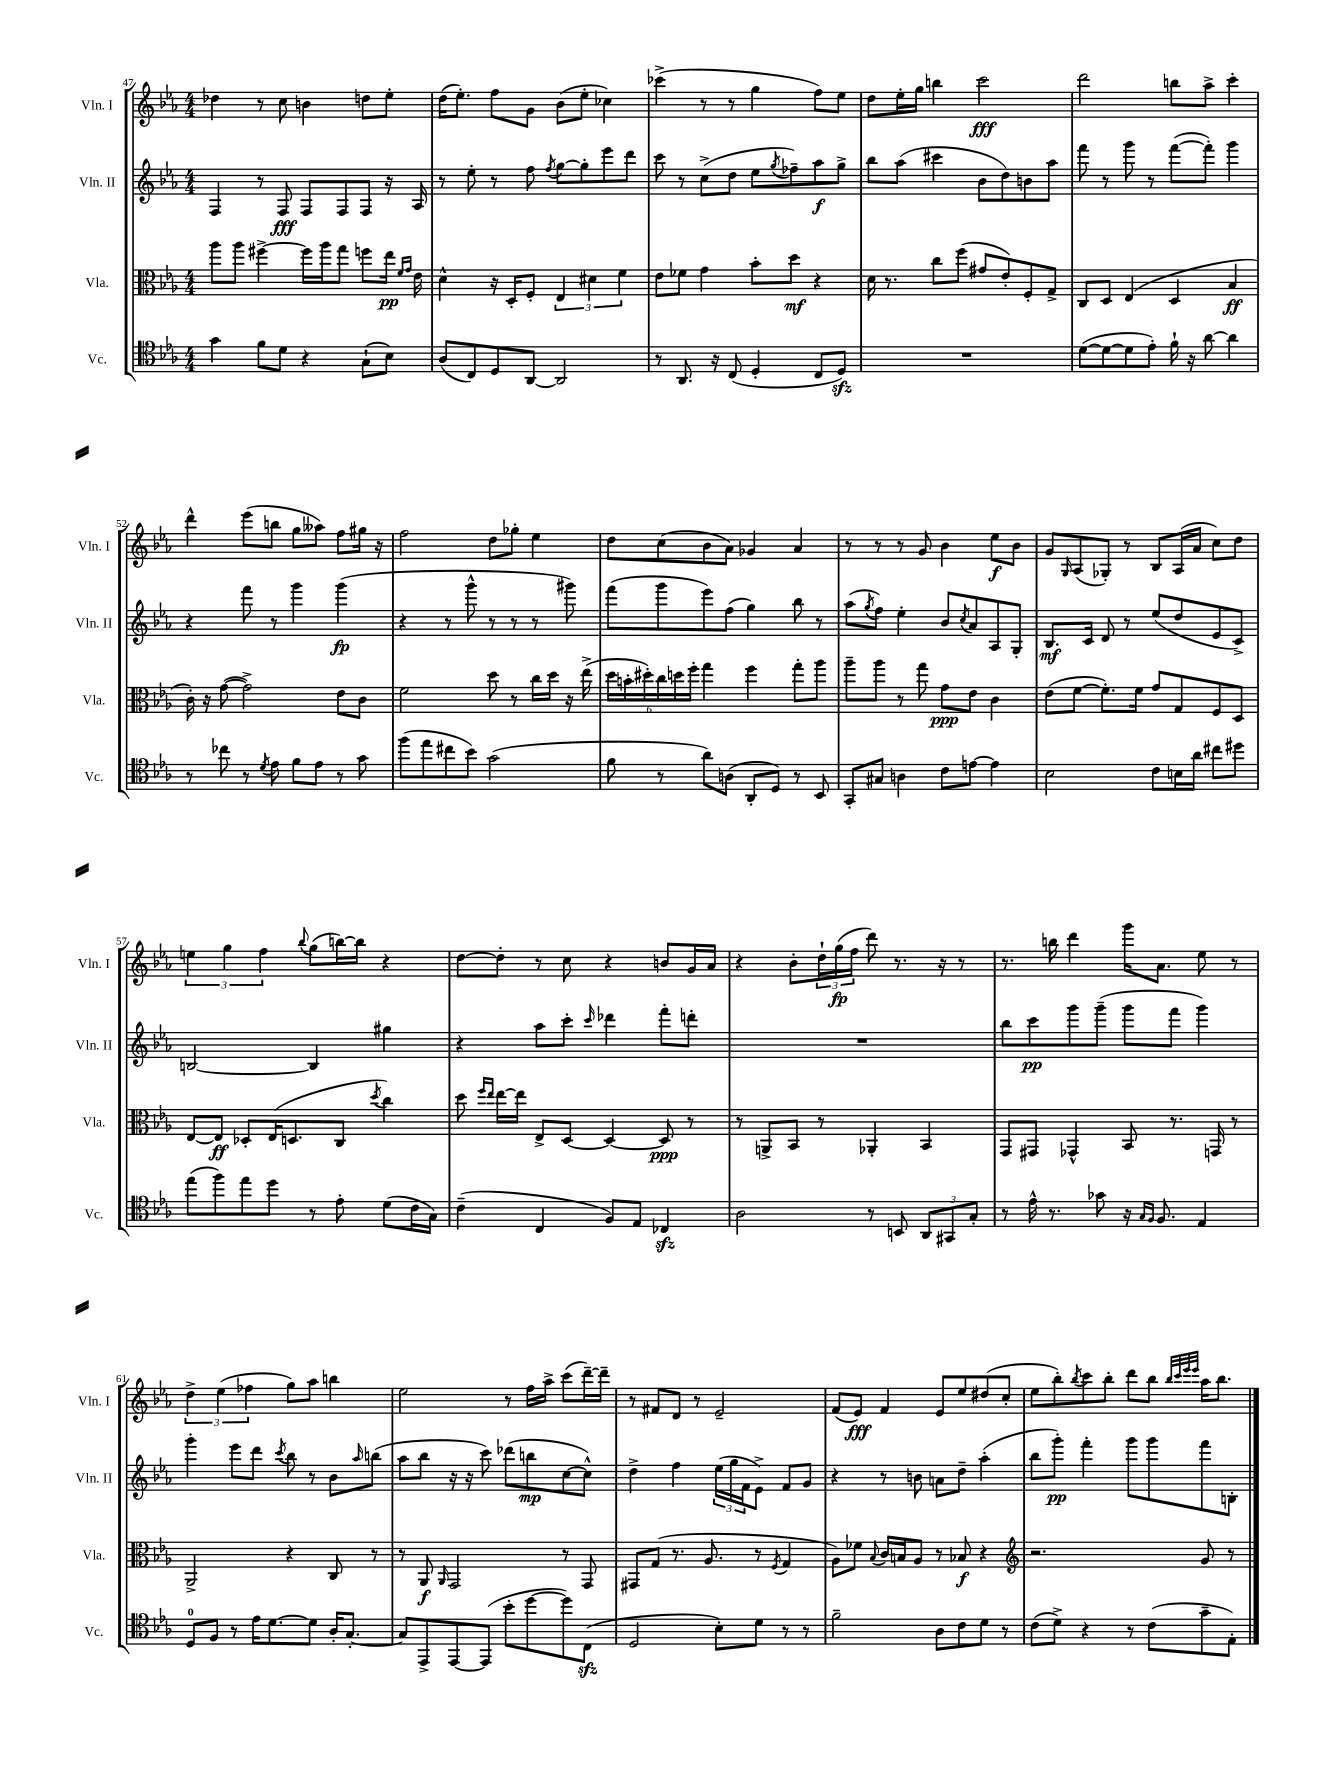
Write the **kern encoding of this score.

**kern	**kern	**kern	**kern
*staff4	*staff3	*staff2	*staff1
*clefC4	*clefC3	*clefG2	*clefG2
*k[b-e-a-]	*k[b-e-a-]	*k[b-e-a-]	*k[b-e-a-]
*M4/4	*M4/4	*M4/4	*M4/4
4g\	8aa-\L	4F/	4dd-\
.	8aa-\J	.	.
8f\L	[4ff#^\	8r	8r
8d\J	.	8F/	8cc\
4r	16ff#\]LL	8F/L	4b\
.	16aa-\J	.	.
.	8gg\J	8F/	.
(8G`\L	8ff\L	8F/J	8dd\L
8B-\J)	16ee-\Jk	16r	8ee-'\J
.	16qqf/LL	.	.
.	16qqg/JJ	.	.
.	16e-\	16A-/	.
=	=	=	=
(8A-/L	4d^^\	8r	(16dd\LK
.	.	.	8.ee-'\J)
8C/)	.	8ee-'\	.
8D/	16r	8r	8ff\L
.	16D'/LK	.	.
[8AA-/J	8F'/J	8ff\	8g\J
.	.	8qff/	.
2AA-/]	6E-/	[8gg\L	(8b-\L
.	.	8gg'\]	8ee-'\J
.	6d#\	.	.
.	.	8eee-\	4cc-\)
.	6f\	.	.
.	.	8ddd\J	.
=	=	=	=
8r	8e-\L	8ccc\	(4ccc-^\
8.AA-/	8f-\J	8r	.
.	4g\	(8cc^\L	8r
16r	.	.	.
(8C/	.	8dd\J	8r
4D'/	8b-'\L	8ee-\L	4gg\
.	.	8qgg/	.
.	8dd\J	8ff-~\)	.
8C/L	4r	8aa-\	8ff\L)
8D/J)	.	8gg^\J	8ee-\J
=	=	=	=
1r	16d\	8bb-\L	8dd\L
.	8.r	.	.
.	.	(8aa-\J	16ee-'\L
.	.	.	16gg\JJ
.	8cc\L	4ccc#\	4bb\
.	(8ff\J	.	.
.	8g#/L	8b-\L	2ccc\
.	8e-'/)	8dd\)	.
.	8F'/	8b\	.
.	8G^/J	8aa-\J	.
=	=	=	=
([8d\L	8C/L	8fff\	2ddd\
8d\_	8D/J	8r	.
8d\]	(4E-/	8ggg\	.
8e-'\J)	.	8r	.
16f`\	4D/	([8fff\L	8bb\L
16r	.	.	.
[8a-\	.	8fff'\]J)	8aa-^\J
4a-\]	4B-/	4ggg\	4ccc'\
=	=	=	=
8r	16c'\)	4r	4ddd^^\
.	16r	.	.
8cc-\	([8g\	.	.
8r	2g^\])	8fff\	(8eee-\L
8qd/	.	.	.
8e-\	.	8r	8bb\J
8f\L	.	4ggg\	8gg\L
8e-\J	.	.	8aa--\J)
8r	8e-\L	(4ggg\	8ff\L
8g\	8c\J	.	16gg#\Jk
.	.	.	16r
=	=	=	=
(8ff\L	2f\	4r	2ff\
8ee-\	.	.	.
8cc#\	.	8r	.
8b-\J)	.	8ggg^^\	.
(2g\	8dd\	8r	8dd\L
.	8r	8r	8gg-'\J
.	16cc\LL	8r	4ee-\
.	16dd\JJ	.	.
.	16r	8ggg#\)	.
.	(16ee-^\	.	.
=	=	=	=
8f\	24dd\LL	(8fff\L	8dd\L
.	24b'\	.	.
.	24dd#'\)	.	.
8r	24cc\	8ggg\	(8cc\
.	24dd\	.	.
.	24ff'\JJ	.	.
8a-\L)	4gg\	8eee-\)	8b-\
(8A\J	.	(8ff\J	8a-\J)
8AA-'/L	4ff\	4gg\)	4g-/
8D/J)	.	.	.
8r	8gg'\L	8bb-\	4a-/
8BB-/	8aa-\J	8r	.
=	=	=	=
8GG'/L	8aa-~\L	(8aa-\L	8r
.	.	8qgg/	.
8G#/J	8aa-\J	8ff\J)	8r
4A\	8r	4ee-'\	8r
.	8gg\	.	8g/
8c\L	8g\L	8b-/L	4b-\
.	.	8qcc/	.
[8e\J	8e-\J	8a-/	.
4e\]	4c\	8A-/	8ee-\L
.	.	8G'/J	8b-\J
=	=	=	=
2B-\	(8e-\L	8.B-/L	8g/L
.	.	.	16qqG/
.	[8f\J	.	(8A-/
.	.	16c/Jk	.
.	8.f'\]L)	8d/	8G-'/J)
.	.	8r	8r
.	16f\Jk	.	.
8c\L	8g/L	(8ee-/L	8B-/L
16B\L	8G/	8dd/	(16A-/L
16a-\JJ	.	.	16a-/JJ
8cc#\L	8F/	8e-/	8cc\L)
8dd#\J	8D/J	8c^/J)	8dd\J
=	=	=	=
(8ee-\L	[8E-/L	[2B/	6ee\
8ff\)	8E-/]J	.	.
.	.	.	6gg\
8ee-\	8D-'/L	.	.
.	.	.	6ff\
8dd\J	(16E-/K	.	.
.	8.D/	.	.
.	.	.	8qqbb-/
8r	.	4B/]	(8gg\L
8e-'\	8C/J	.	[16bb\L)
.	.	.	16bb\]JJ
.	8qdd/	.	.
(8d\L	4cc\)	4gg#\	4r
16c\L	.	.	.
16G\JJ)	.	.	.
=	=	=	=
(4c~\	8dd\	4r	[8dd\L
.	16qqff/LL	.	.
.	16qqee-/JJ	.	.
.	[16ee-\LL	.	8dd'\]J
.	16ee-\]JJ	.	.
4C/	8E-^/L	8aa-\L	8r
.	[8D/J	8ccc'\J	8cc\
.	.	16qqccc/	.
8F/L)	4D/_	4ddd-\	4r
8E-/J	.	.	.
4C-/	8D/]	8fff'\L	8b/L
.	8r	8ddd'\J	16g/L
.	.	.	16a-/JJ
=	=	=	=
2A-\	8r	1r	4r
.	8AA^/L	.	.
.	8BB-/J	.	8b-'\L
.	8r	.	24dd`\L
.	.	.	(24gg\
.	.	.	24ff\JJ
8r	4AA-'/	.	8ddd\)
8BB/	.	.	8.r
12AA-/L	4BB-/	.	.
.	.	.	16r
12GG#/	.	.	.
.	.	.	8r
12G'/J	.	.	.
=	=	=	=
8r	8GG/L	8bb-\L	8.r
16e-^^\	8GG#/J	8ccc\	.
8.r	.	.	16bb\
.	4GG-^^/	8ggg\	4ddd\
8g-\	.	(8ggg~\J	.
16r	8BB-/	8ggg\L	16ggg\LK
16qqG/LL	.	.	.
16qqF/JJ	.	.	.
8.F/	.	.	8.a-\J
.	8.r	8fff\J	.
4E-/	.	4ggg\)	8ee-\
.	16GG/	.	.
.	8r	.	8r
=	=	=	=
8D/L	2AA-^/	4ggg'\	6dd^\
8F/J	.	.	.
.	.	.	(6ee-\
8r	.	8eee-\L	.
.	.	.	6ff-\
16e-\LK	.	8ddd\J	.
[8.d\	.	.	.
.	.	8qccc/	.
.	4r	8bb-\	8gg\L)
8d\]J	.	8r	8aa-\J
16A-'/LK	8C/	8b-\L	4bb\
[8.G'/J	.	.	.
.	.	16qqaa-/	.
.	8r	(8bb\J	.
=	=	=	=
8G/]L	8r	8aa-\L	2ee-\
8EE-^/	8AA-/	8bb-\J	.
.	16qqAA-/	.	.
[8EE-/	2GG/	16r	.
.	.	16r	.
(8EE-/]J	.	8ccc\)	.
8b-'\L	.	(8ddd-\L	8r
[8dd\	.	8bb\	16ff\LL
.	.	.	16aa-^\JJ
8dd\])	8r	[8cc\	(8ccc\L
(8C\J	8GG/	8cc^^\]J)	[16ddd~\L)
.	.	.	16ddd~\]JJ
=	=	=	=
2D/	8GG#/L	4dd^\	8r
.	(8G/J	.	8f#/L
.	8.r	4ff\	8d/J
.	.	.	8r
.	8.A-/	.	.
8B-'\L)	.	(24ee-\LL	2e-~/
.	.	24gg\	.
.	.	24f\J	.
8d\J	8r	8e-^\J)	.
.	8qF/	.	.
8r	4G/	8f/L	.
8r	.	8g/J	.
=	=	=	=
2f~\	8A-\L)	4r	(8f/L
.	8f-\J	.	8e-/J)
.	8qqB-/	.	.
.	16c/LL	8r	4f/
.	16B/J	.	.
.	8A-/J	8b\	.
8A-\L	8r	8a\L	8e-/L
8c\	8B-/	8dd~\J	8ee-/
8d\J	4r	(4aa-'\	(8dd#/
8r	.	.	8cc'/J
=	=	=	=
*	*clefG2	*	*
(8c\L	2.r	8bb-\L	8ee-\L
8d^\J)	.	8ggg'\J)	8bb-'\)
.	.	.	8qbb-/
4r	.	4fff'\	8ccc\
.	.	.	8bb-'\J
8r	.	8ggg\L	8ddd\L
(8c\L	.	8ggg\	8bb-\J
.	.	.	32qqbb-/LLL
.	.	.	32qqccc/
.	.	.	32qqeee-/
.	.	.	32qqeee-/JJJ
8g~\	8g/	8fff\	16aa-\LK
.	.	.	8.bb-\J
8E-'\J)	8r	8B'\J	.
==	==	==	==
*-	*-	*-	*-
